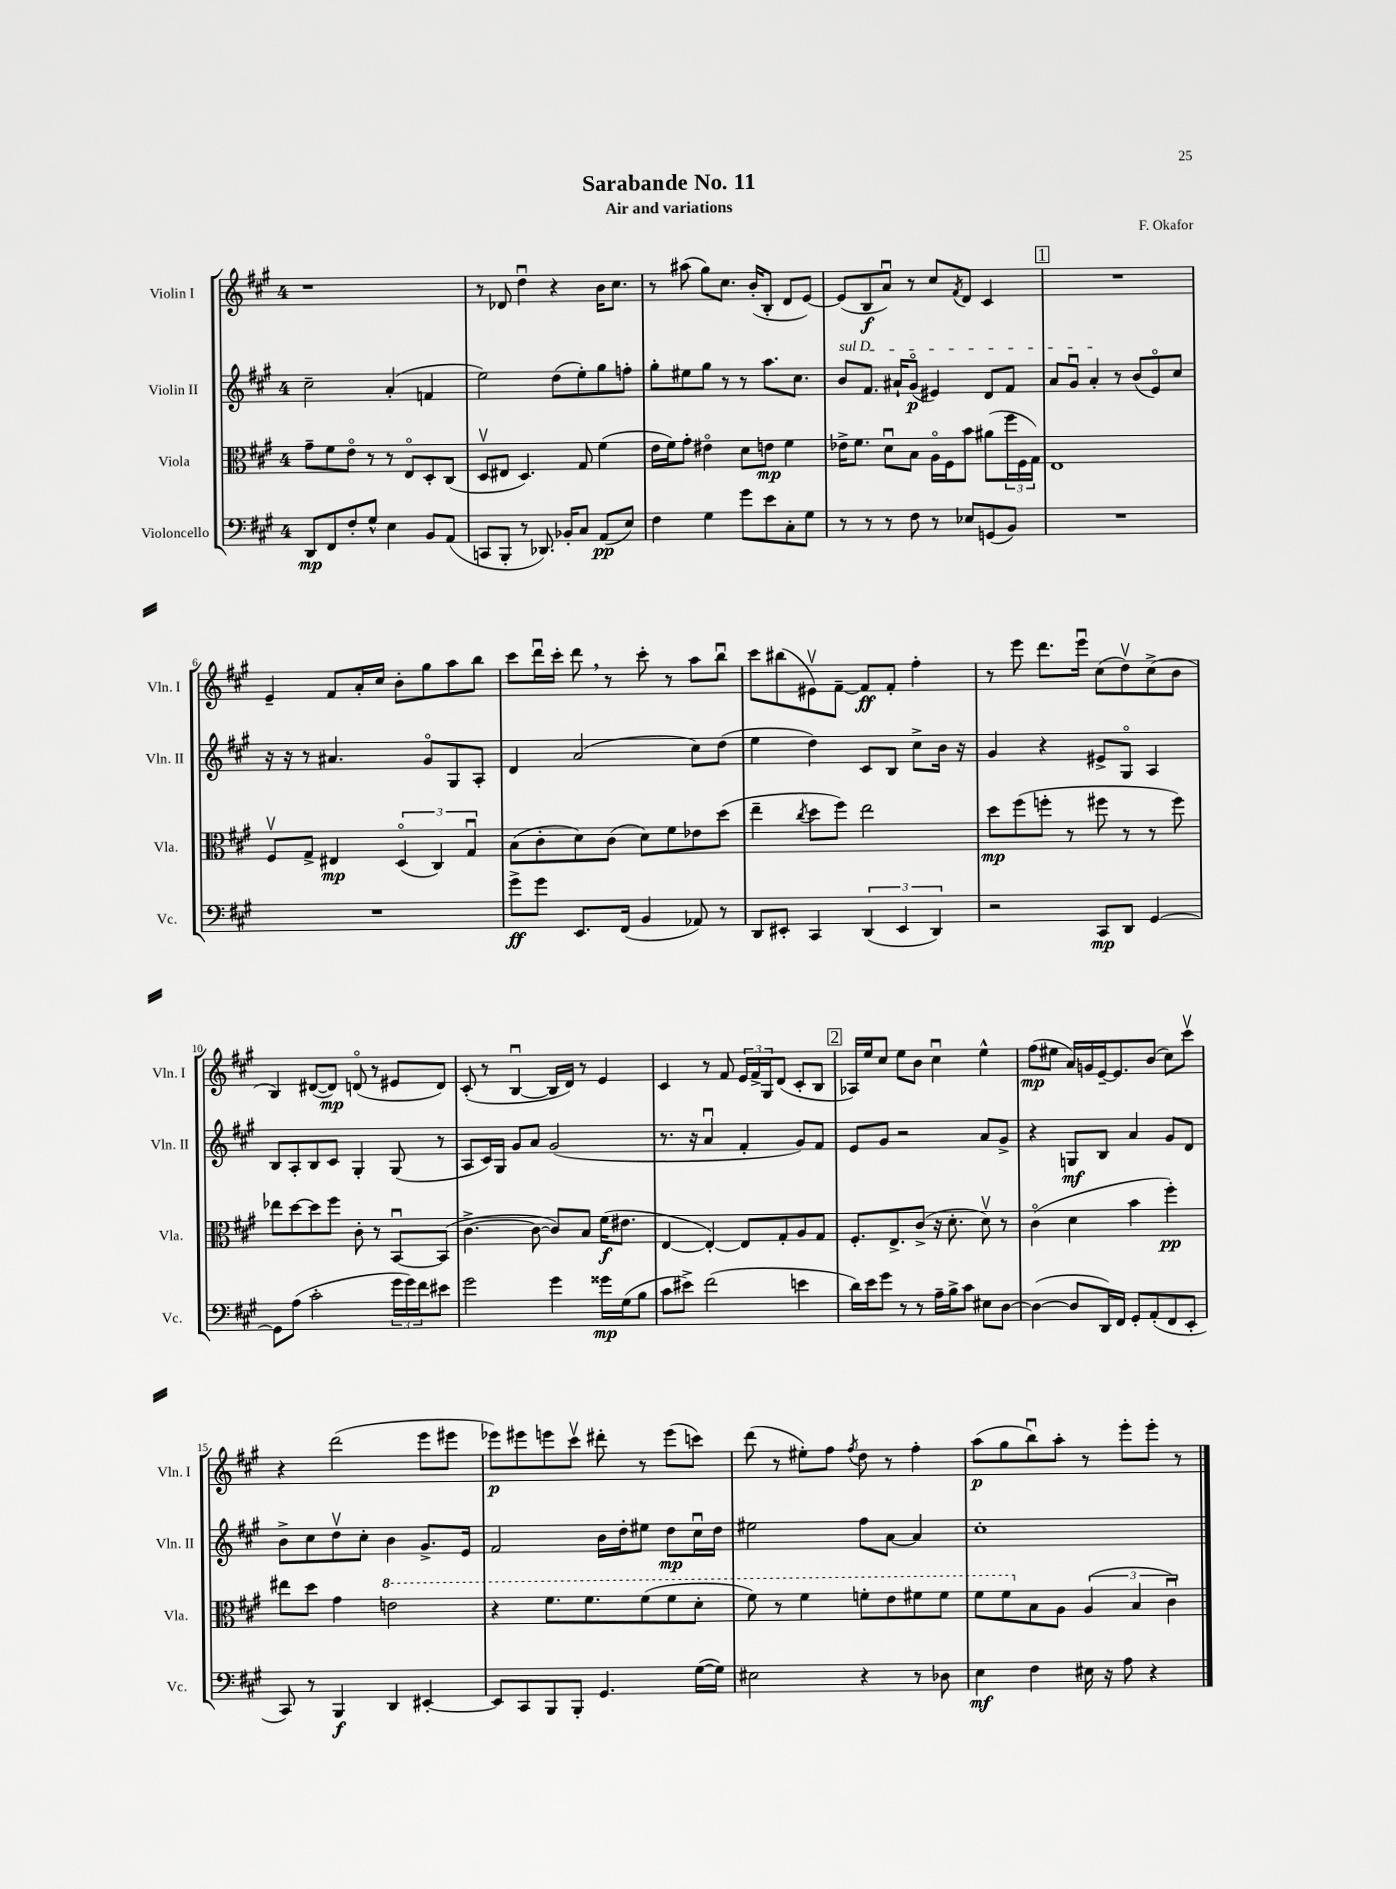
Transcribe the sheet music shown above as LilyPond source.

\header { title = "Sarabande No. 11" composer = "F. Okafor" subtitle = "Air and variations" }
<<
\new StaffGroup <<
\new Staff = "s0" \with { instrumentName = "Violin I" shortInstrumentName = "Vln. I" } {
    \clef treble \key a \major \once \override Staff.TimeSignature.style = #'single-digit \time 4/4
    r1 |
    r8 des'8 d''4\downbow r4 b'16 cis''8. |
    r8 ais''8( gis''8) cis''8. b'16-.( b8-. d'8 e'8~) |
    e'8( b8\f a'8\downbow) r8 cis''8 \acciaccatura { fis'8 } d'8 cis'4 |
    \mark \markup { \box "1" } R1 |
    e'4-- fis'8 a'16-. cis''16 b'8-. gis''8 a''8 b''8 |
    cis'''8 d'''16\downbow cis'''16-. d'''8 \breathe r8 cis'''8-. r8 a''8 b''8\downbow |
    cis'''8 bis''8( eis'8\upbow) fis'8~-- fis'8\ff fis'8-. fis''4-. |
    r8 e'''8 d'''8. e'''16\downbow cis''8( d''8\upbow) cis''8->( b'8 |
    b4) dis'8~( dis'8\mp) d'8\flageolet( r8 eis'8 d'8) |
    cis'8-.( r8 b4~\downbow b16 d'16) r8 e'4 |
    cis'4 r8 fis'8 \tuplet 3/2 { e'16 fis'16-> gis16 } d'8( cis'8-. b8 |
    \mark \markup { \box "2" } aes16) e''16 cis''8 e''8 b'8 cis''4\downbow e''4-^ |
    fis''8\mp( eis''8 a'16) g'16 e'16~-- e'8. b'8( cis''8) cis'''8\upbow |
    r4 d'''2( e'''8 eis'''8 |
    ees'''8\p) eis'''8 e'''8 cis'''8\upbow dis'''8-. r8 e'''8( c'''8) |
    d'''8( r8 eis''8-.) fis''8 \acciaccatura { fis''8 } d''8 r8 fis''4-. |
    a''8\p( gis''8 b''8\downbow) a''8-. r8 e'''8-. e'''8-. r8 \bar "|." |
}
\new Staff = "s1" \with { instrumentName = "Violin II" shortInstrumentName = "Vln. II" } {
    \clef treble \key a \major \once \override Staff.TimeSignature.style = #'single-digit \time 4/4
    cis''2-- a'4-.( f'4 |
    e''2) d''8( e''8-.) gis''8 f''8-. |
    gis''8-. eis''8 gis''8 r8 r8 a''8. cis''8. |
    \once \override TextSpanner.bound-details.left.text = \markup { \italic "sul D" } b'8\startTextSpan fis'8. ais'16-! gis'8\flageolet\p( eis'4) d'8 fis'8 |
    \mark \markup { \box "1" } a'8 gis'8\downbow a'4-.\stopTextSpan r8 b'8( e'8\flageolet) cis''8 |
    r16 r16 r8 ais'4. gis'8\flageolet gis8 a8-. |
    d'4 a'2( cis''8) d''8( |
    e''4 d''4) cis'8 b8 cis''8-> b'16 r16 |
    gis'4 r4 eis'8-> gis8\flageolet a4 |
    b8 a8-. b8 cis'8 gis4-. gis8( r8 |
    a8 cis'16) gis16 gis'8 a'8 gis'2( |
    r8. r16 a'4\downbow fis'4-. gis'8) fis'8 |
    \mark \markup { \box "2" } e'8 gis'8 r2 a'8 gis'8-> |
    r4 g8\mf b8 a'4 gis'8 d'8 |
    b'8-> cis''8 d''8\upbow cis''8-. b'4 gis'8.-> e'16 |
    fis'2 b'16 d''16-. eis''8 d''8\mp cis''16\downbow d''16 |
    eis''2 fis''8 a'8~ a'4 |
    cis''1-. \bar "|." |
}
\new Staff = "s2" \with { instrumentName = "Viola" shortInstrumentName = "Vla." } {
    \clef alto \key a \major \once \override Staff.TimeSignature.style = #'single-digit \time 4/4
    gis'8-- fis'8 e'8\flageolet r8 r8 e8\flageolet d8-. cis8( |
    d8\upbow eis8 d4.) gis8 fis'4( |
    e'16 fis'16) gis'8-. eis'4\flageolet d'8 e'8\mp fis'4 |
    ees'16-> fis'8. d'8\downbow b8 a16\flageolet fis16 b'8 ais'8( \tuplet 3/2 { fis''16 fis16 gis16) } |
    \mark \markup { \box "1" } e1 |
    fis8\upbow gis8-> eis4\mp \tuplet 3/2 { d4\flageolet( cis4) gis4\downbow } |
    b8( cis'8-. d'8) cis'8( d'8) fis'8 ees'8 d''8( |
    e''4-- \acciaccatura { cis''8 } d''8 fis''8) e''2 |
    d''8\mp fis''8( f''8-. r8 fis''8 r8 r8 fis''8) |
    ees''8 d''8~ d''8 fis''8 cis'8-. r8 b,8~\downbow b,8( |
    cis'4.~-> cis'8~ cis'8) b8 fis'16\f( eis'8. |
    e4~ e4~-.) e8 gis8-. a8 gis8 |
    \mark \markup { \box "2" } fis8.-. e8.-> cis'8->( r16 d'8.-. d'8\upbow) r8 |
    cis'4\flageolet( d'4 b'4 fis''4-.\pp) |
    eis''8 d''8 gis'4 \ottava #1 e''2 |
    r4 fis''8. fis''8. fis''8( fis''8 d''8-. |
    fis''8) r8 fis''4 f''8-. e''8 fis''8 fis''8 |
    fis''8 fis''8 \ottava #0 b8 a8 \tuplet 3/2 { a4( b4 cis'4\downbow) } \bar "|." |
}
\new Staff = "s3" \with { instrumentName = "Violoncello" shortInstrumentName = "Vc." } {
    \clef bass \key a \major \once \override Staff.TimeSignature.style = #'single-digit \time 4/4
    d,8\mp fis,8 fis8-. gis8-^ e4 b,8 a,8( |
    c,8 b,,8-. r8 des,8.) bes,16-. cis8 a,8\pp( e8) |
    fis4 gis4 gis'8 e'8 cis8-. gis8 |
    r8 r8 r8 fis8 r8 ees8 g,8( b,8) |
    \mark \markup { \box "1" } R1 |
    R1 |
    gis'8->\ff gis'8 e,8. fis,16( b,4 aes,8) r8 |
    d,8 eis,8-. cis,4 \tuplet 3/2 { d,4( eis,4 d,4) } |
    r2 cis,8\mp d,8 gis,4~ |
    gis,8 a8( cis'2-. \tuplet 3/2 { gis'16 gis'16) fis'16 } eis'8 |
    gis'2 gis'4 gisis'16\mp gis16( b8 |
    cis'8 eis'8->) fis'2( e'4 |
    \mark \markup { \box "2" } d'16) e'16 gis'8 r8 r8 a16-- b16-> cis'8 eis8 d8~ |
    d4~( d8 d,16) fis,16 gis,8-. a,8-.( fis,8 e,8-. |
    cis,8) r8 b,,4\f d,4 eis,4~-. |
    eis,8 cis,8 b,,8 b,,8-. gis,4. gis16~( gis16) |
    eis2 r4 r8 des8 |
    e4\mf fis4 eis16 r16 a8 r4 \bar "|." |
}
>>
>>
